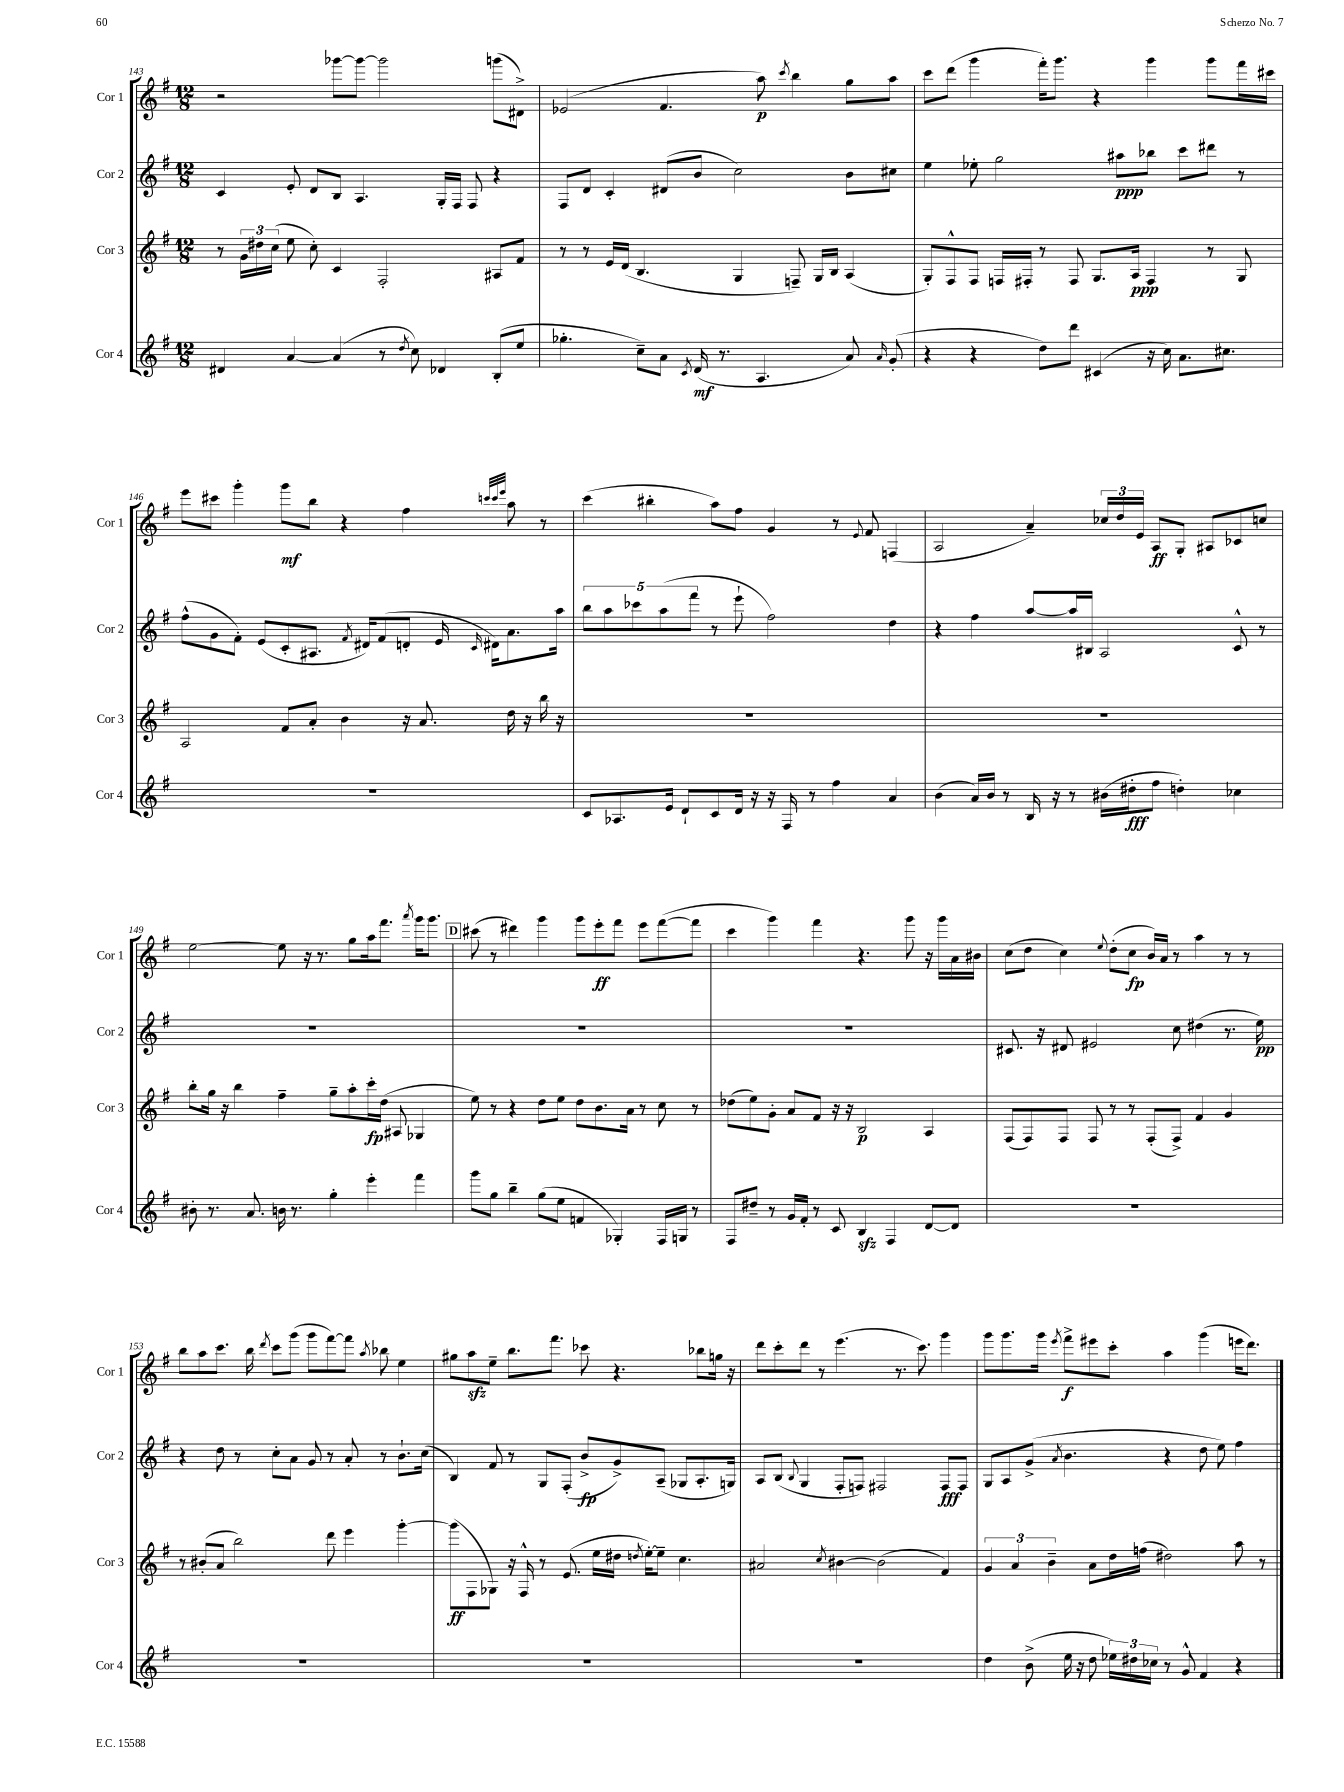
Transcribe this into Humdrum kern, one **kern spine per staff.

**kern	**dynam	**kern	**dynam	**kern	**dynam	**kern	**dynam
*part4	*part4	*part3	*part3	*part2	*part2	*part1	*part1
*staff4	*staff4	*staff3	*staff3	*staff2	*staff2	*staff1	*staff1
*I"Cor 4	*	*I"Cor 3	*	*I"Cor 2	*	*I"Cor 1	*
*I'Cor 4	*	*I'Cor 3	*	*I'Cor 2	*	*I'Cor 1	*
*clefG2	*	*clefG2	*	*clefG2	*	*clefG2	*
*k[f#]	*	*k[f#]	*	*k[f#]	*	*k[f#]	*
*M12/8	*	*M12/8	*	*M12/8	*	*M12/8	*
=143	=143	=143	=143	=143	=143	=143	=143
4d#X/	.	8r	.	4c/	.	2r	.
.	.	24g\LL	.	.	.	.	.
.	.	24dd#X\	.	.	.	.	.
.	.	(24cc\JJ	.	.	.	.	.
[4a/	.	8ee\	.	8e'/	.	.	.
.	.	8cc'\)	.	8d/L	.	.	.
(4a/]	.	4c/	.	8B/J	.	[8ggg-X\L	.
.	.	.	.	4.A/	.	8ggg-\J_	.
8r	.	2F#'/	.	.	.	2ggg-\]	.
8qdd/	.	.	.	.	.	.	.
8cc\)	.	.	.	.	.	.	.
4d-X/	.	.	.	16G'/LL	.	.	.
.	.	.	.	16F#/JJ	.	.	.
.	.	.	.	8F#/	.	.	.
(8B'/L	.	8A#X/L	.	4r	.	(8gggn\L	.
8ee/J	.	8f#/J	.	.	.	8d#X^\J)	.
=144	=144	=144	=144	=144	=144	=144	=144
4.gg-X'\	.	8r	.	8F#/L	.	(2e-X/	.
.	.	8r	.	8d/J	.	.	.
.	.	16e/LL	.	4c'/	.	.	.
.	.	(16d/JJ	.	.	.	.	.
8cc~\L)	.	4.B/	.	.	.	.	.
8a\J	.	.	.	(8d#X/L	.	4.f#/	.
8qc/	.	.	.	.	.	.	.
(16d/	mf	.	.	8b/J	.	.	.
8.r	.	.	.	.	.	.	.
.	.	4G/	.	2cc\)	.	.	.
4.A/	.	.	.	.	.	8aa\)	p
.	.	.	.	.	.	8qccc/	.
.	.	8Fn~/)	.	.	.	4bb\	.
.	.	16G/LL	.	.	.	.	.
.	.	16B/JJ	.	.	.	.	.
8a/)	.	(4A/	.	8b\L	.	8gg\L	.
16qqa/	.	.	.	.	.	.	.
(8g'/	.	.	.	8cc#X\J	.	8aa\J	.
=145	=145	=145	=145	=145	=145	=145	=145
4r	.	8G'/L)	.	4ee\	.	8ccc\L	.
.	.	8F#^^/	.	.	.	(8ddd\J	.
4r	.	8F#/J	.	8ee-X'\	.	4ggg\	.
.	.	16Fn/LL	.	2gg\	.	.	.
.	.	16F#X'/JJ	.	.	.	.	.
8dd\L)	.	8r	.	.	.	16fff#'\KL)	.
.	.	.	.	.	.	8.ggg\J	.
8ddd\J	.	8F#/	.	.	.	.	.
(4c#X/	.	8.G/L	.	.	.	4r	.
.	.	.	.	8aa#X\L	ppp	.	.
.	.	16A/Jk	ppp	.	.	.	.
16r	.	4F#/	.	8bb-X\J	.	4ggg\	.
16cc\)	.	.	.	.	.	.	.
8.a\L	.	.	.	8ccc\L	.	.	.
.	.	8r	.	8ddd#X\J	.	8ggg\L	.
8.cc#X\J	.	.	.	.	.	.	.
.	.	8G/	.	8r	.	16fff#\L	.
.	.	.	.	.	.	16ccc#X\JJ	.
!!LO:LB:g=z
=146	=146	=146	=146	=146	=146	=146	=146
1.r	.	2A/	.	(8ff#^^\L	.	8eee\L	.
.	.	.	.	8g\	.	8ccc#X\J	.
.	.	.	.	8f#'\J)	.	4ggg'\	.
.	.	.	.	(8e/L	.	.	.
.	.	8f#/L	.	8c'/	.	8ggg\L	mf
.	.	8a'/J	.	8.A#X/J	.	8bb\J	.
.	.	4b\	.	.	.	4r	.
.	.	.	.	8qf#/	.	.	.
.	.	.	.	16d#X/KL)	.	.	.
.	.	.	.	(8f#/	.	.	.
.	.	16r	.	8dn'/J	.	4ff#\	.
.	.	8.a/	.	.	.	.	.
.	.	.	.	16e/	.	.	.
.	.	.	.	16qqc/	.	.	.
.	.	.	.	16d#X\KL)	.	.	.
.	.	.	.	.	.	32qqcccn/LLL	.
.	.	.	.	.	.	32qqccc/	.
.	.	.	.	.	.	32qqeee/JJJ	.
.	.	16dd\	.	8.a\	.	8aa\	.
.	.	16r	.	.	.	.	.
.	.	16bb\	.	.	.	8r	.
.	.	16r	.	16aa\Jk	.	.	.
=147	=147	=147	=147	=147	=147	=147	=147
8c/L	.	1.r	.	10bb\L	.	(4ccc\	.
.	.	.	.	10aa\	.	.	.
8.A-X/	.	.	.	.	.	.	.
.	.	.	.	10ccc-X\	.	.	.
.	.	.	.	.	.	4bb#X'\	.
.	.	.	.	(10aa\	.	.	.
16e/Jk	.	.	.	.	.	.	.
8d`/L	.	.	.	.	.	.	.
.	.	.	.	10fff#\J	.	.	.
8c/	.	.	.	8r	.	8aa\L)	.
16d/Jk	.	.	.	8eee`\	.	8ff#\J	.
16r	.	.	.	.	.	.	.
16r	.	.	.	2ff#\)	.	4g/	.
16F#/	.	.	.	.	.	.	.
8r	.	.	.	.	.	.	.
4ff#\	.	.	.	.	.	8r	.
.	.	.	.	.	.	8qqe/	.
.	.	.	.	.	.	8f#/	.
4a/	.	.	.	4dd\	.	(4Fn/	.
=148	=148	=148	=148	=148	=148	=148	=148
(4b\	.	1.r	.	4r	.	2A/	.
16a/LL)	.	.	.	4ff#\	.	.	.
16b/JJ	.	.	.	.	.	.	.
8r	.	.	.	.	.	.	.
16B/	.	.	.	[8aa/L	.	4a~/)	.
16r	.	.	.	.	.	.	.
8r	.	.	.	16aa/L]	.	.	.
.	.	.	.	16B#X/JJ	.	.	.
(16b#X\LL	.	.	.	2A/	.	24cc-X/LL	.
.	.	.	.	.	.	24dd/	.
16dd#X'\J	fff	.	.	.	.	.	.
.	.	.	.	.	.	24e/JJ	.
8ff#\J	.	.	.	.	.	8A/L	ff
4ddn'\)	.	.	.	.	.	8G'/J	.
.	.	.	.	.	.	8A#X/L	.
4cc-X\	.	.	.	8c^^/	.	8c-X/	.
.	.	.	.	8r	.	8ccn/J	.
!!LO:LB:g=z
=149	=149	=149	=149	=149	=149	=149	=149
8b#X'\	.	8bb'\L	.	1.r	.	[2ee\	.
8.r	.	16gg\Jk	.	.	.	.	.
.	.	16r	.	.	.	.	.
.	.	4bb\	.	.	.	.	.
8.a/	.	.	.	.	.	.	.
16bn\	.	4ff#~\	.	.	.	8ee\]	.
8.r	.	.	.	.	.	.	.
.	.	.	.	.	.	16r	.
.	.	.	.	.	.	8.r	.
4gg'\	.	8gg~\L	.	.	.	.	.
.	.	8aa'\	.	.	.	8gg\L	.
4eee'\	.	16ccc'\L	fp	.	.	16aa\k	.
.	.	(16dd\JJ	.	.	.	8.fff#\J	.
.	.	8A#X/	.	.	.	.	.
.	.	.	.	.	.	8qaaa/	.
4fff#\	.	4G-X/	.	.	.	16ggg\KL	.
.	.	.	.	.	.	8.ggg\J	.
!!LO:REH:place=s1:t=D
=150	=150	=150	=150	=150	=150	=150	=150
8ggg\L	.	8ee\)	.	1.r	.	(8ccc#X\	.
8gg\J	.	8r	.	.	.	8r	.
4bb~\	.	4r	.	.	.	4ddd#X\)	.
(8gg\L	.	8dd\L	.	.	.	4ggg\	.
8ee\J	.	8ee\J	.	.	.	.	.
4fn/	.	8dd\L	.	.	.	8ggg\L	.
.	.	8.b\	.	.	.	8eee'\	ff
4G-X'/)	.	.	.	.	.	8fff#\J	.
.	.	16a\Jk	.	.	.	.	.
.	.	8r	.	.	.	8eee\L	.
16F#/LL	.	8cc\	.	.	.	([8fff#\	.
16Gn/JJ	.	.	.	.	.	.	.
8r	.	8r	.	.	.	8fff#\J]	.
=151	=151	=151	=151	=151	=151	=151	=151
8F#/L	.	(8dd-X\L	.	1.r	.	4ccc\	.
8dd#X~/J	.	8ee\)	.	.	.	.	.
8r	.	8g'\J	.	.	.	4ggg\)	.
16g/LL	.	8a/L	.	.	.	.	.
16f#'/JJ	.	.	.	.	.	.	.
8r	.	8f#/J	.	.	.	4fff#\	.
8c/	.	16r	.	.	.	.	.
.	.	16r	.	.	.	.	.
4Bzz/	.	2B/	p	.	.	4.r	.
4F#/	.	.	.	.	.	.	.
.	.	.	.	.	.	8ggg\	.
[8d/L	.	4A/	.	.	.	16r	.
.	.	.	.	.	.	16ggg\LL	.
8d/J]	.	.	.	.	.	16a\	.
.	.	.	.	.	.	16b#X\JJ	.
=152	=152	=152	=152	=152	=152	=152	=152
1.r	.	(8F#/L	.	8.c#X/	.	(8cc\L	.
.	.	8F#/)	.	.	.	8dd\J	.
.	.	.	.	16r	.	.	.
.	.	8F#/J	.	8d#X/	.	4cc\)	.
.	.	8F#/	.	2e#X/	.	.	.
.	.	.	.	.	.	8qqee/	.
.	.	8r	.	.	.	(8dd'\L	.
.	.	8r	.	.	.	8cc\J	fp
.	.	(8F#'/L	.	.	.	16b/LL)	.
.	.	.	.	.	.	16a/JJ	.
.	.	8F#^/J)	.	8cc\	.	8r	.
.	.	4f#/	.	(4dd#X\	.	4aa\	.
.	.	4g/	.	8.r	.	8r	.
.	.	.	.	.	.	8r	.
.	.	.	.	16ee\)	pp	.	.
!!LO:LB:g=z
=153	=153	=153	=153	=153	=153	=153	=153
1.r	.	8r	.	4r	.	8bb\L	.
.	.	(8b#X'/L	.	.	.	8aa\	.
.	.	8a/J	.	8dd\	.	8.ccc\J	.
.	.	2bb\)	.	8r	.	.	.
.	.	.	.	.	.	16bb\	.
.	.	.	.	.	.	8qddd/	.
.	.	.	.	8cc'\L	.	8ccc\L	.
.	.	.	.	8a\J	.	(8ggg\J	.
.	.	.	.	8g/	.	8ggg\L	.
.	.	8ddd\	.	8r	.	[8fff#\)	.
.	.	4eee\	.	8a'/	.	8fff#\J]	.
.	.	.	.	.	.	8qaa/	.
.	.	.	.	8r	.	8bb-X\	.
.	.	[4ggg'\	.	8.b`\L	.	4ee\	.
.	.	.	.	(16cc\Jk	.	.	.
=154	=154	=154	=154	=154	=154	=154	=154
1.r	.	(8ggg\L]	ff	4B/)	.	8gg#X\L	.
.	.	8F#\	.	.	.	8aazz\	.
.	.	8G-X\J)	.	8f#/	.	8ee~\J	.
.	.	16r	.	8r	.	8.bb\L	.
.	.	16F#^^/	.	.	.	.	.
.	.	8r	.	8G/L	.	.	.
.	.	.	.	.	.	8.fff#\J	.
.	.	(8.e/	.	(8F#'/J	.	.	.
.	.	.	.	8b^/L	fp	8ccc-X\	.
.	.	16ee\LL	.	.	.	.	.
.	.	16dd#X\JJ	.	8g^/)	.	4.r	.
.	.	8qddn/	.	.	.	.	.
.	.	[16ee'\KL)	.	.	.	.	.
.	.	8ee~\J]	.	(8A~/J	.	.	.
.	.	4.cc\	.	8G-X/L	.	.	.
.	.	.	.	8.A'/	.	8bb-X\L	.
.	.	.	.	.	.	16ggn\Jk	.
.	.	.	.	16Gn/Jk)	.	16r	.
=155	=155	=155	=155	=155	=155	=155	=155
1.r	.	2a#X/	.	8A/L	.	8ddd\L	.
.	.	.	.	(8B/J	.	8ccc'\	.
.	.	.	.	8qqB/	.	.	.
.	.	.	.	4G/	.	8ddd\J	.
.	.	.	.	.	.	8r	.
.	.	8qcc/	.	.	.	.	.
.	.	[4b#X\	.	8F#'/L	.	(4.eee\	.
.	.	.	.	8Fn/J)	.	.	.
.	.	(2b#\]	.	2F#X/	.	.	.
.	.	.	.	.	.	8.r	.
.	.	.	.	.	.	8.ccc\)	.
.	.	4f#/)	.	8F#/L	fff	4ggg\	.
.	.	.	.	8F#/J	.	.	.
=156	=156	=156	=156	=156	=156	=156	=156
4dd\	.	6g/	.	8G/L	.	8ggg\L	.
.	.	.	.	8A/	.	8.ggg\	.
.	.	6a/	.	.	.	.	.
(8b^\	.	.	.	(8g^/J	.	.	.
.	.	.	.	.	.	16ggg\Jk	.
.	.	6b~\	.	.	.	.	.
.	.	.	.	8qa/	.	8qeee/	.
16ee\	.	.	.	4.b\	.	8fff#^\L	f
16r	.	.	.	.	.	.	.
8dd\	.	8a\L	.	.	.	8eee#X\	.
24ee-X\LL)	.	16dd\L	.	.	.	8ccc'\J	.
24dd#X\	.	.	.	.	.	.	.
.	.	(16ffn\JJ	.	.	.	.	.
24cc-X\JJ	.	.	.	.	.	.	.
8r	.	2dd#X\)	.	4r	.	4aa\	.
8g^^/	.	.	.	.	.	.	.
4f#/	.	.	.	8dd\	.	(4ggg\	.
.	.	.	.	8ee\)	.	.	.
4r	.	8aa\	.	4ff#\	.	16eeen\KL	.
.	.	.	.	.	.	8.ddd\J)	.
.	.	8r	.	.	.	.	.
==	==	==	==	==	==	==	==
*-	*-	*-	*-	*-	*-	*-	*-
